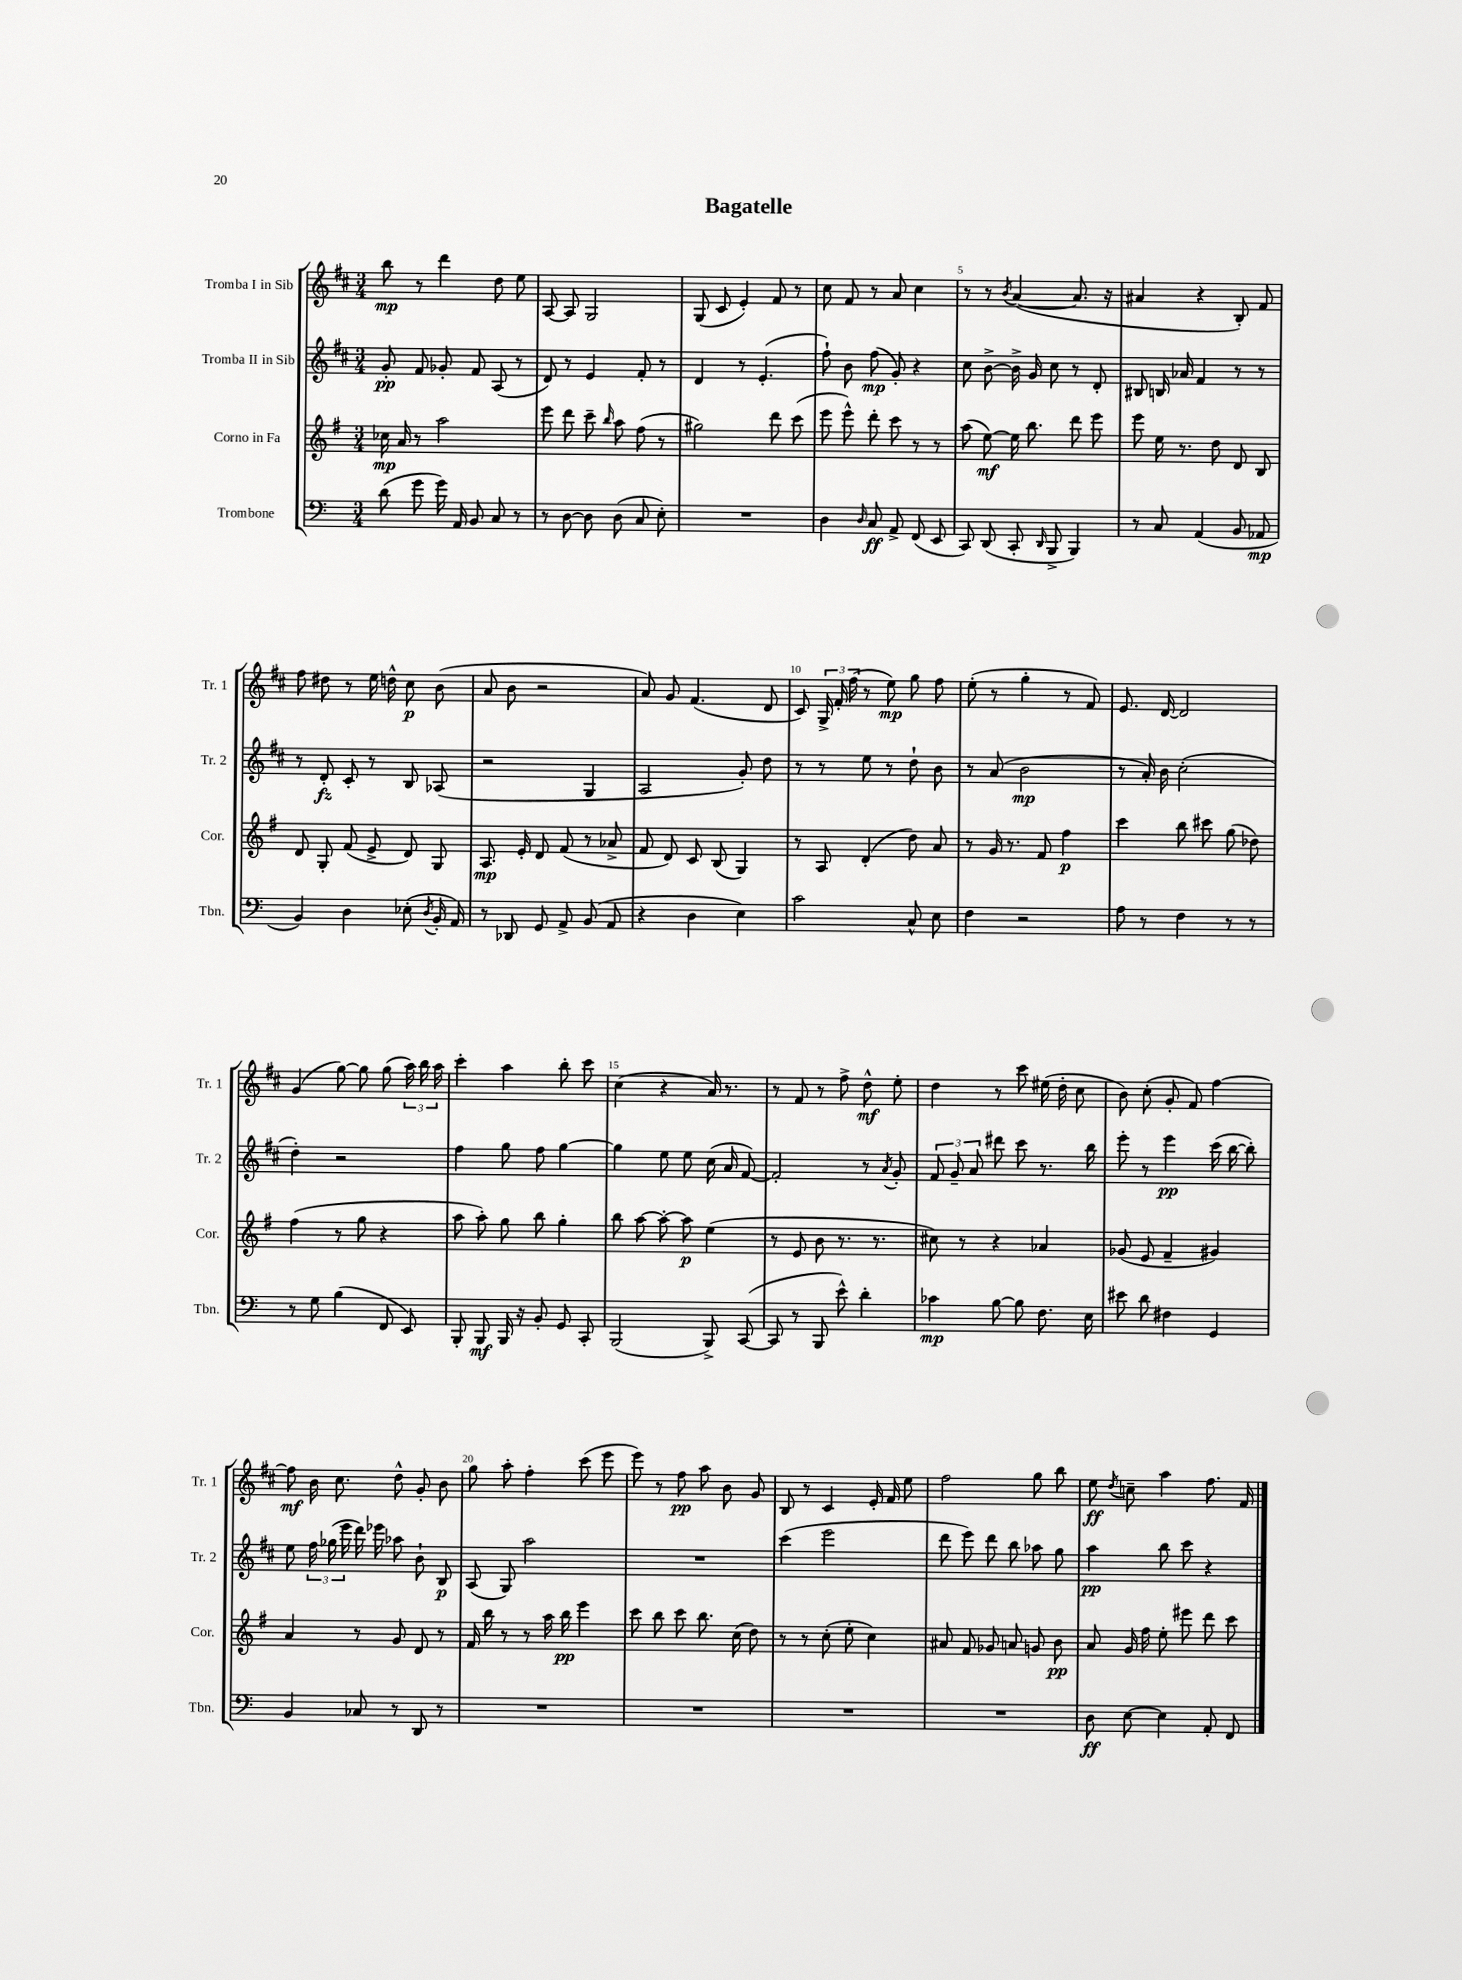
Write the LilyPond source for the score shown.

\header { title = "Bagatelle" }
<<
\new StaffGroup <<
\new Staff = "s0" \with { instrumentName = "Tromba I in Sib" shortInstrumentName = "Tr. 1" } {
    \clef treble \key d \major \numericTimeSignature \time 3/4
    \autoBeamOff b''8\mp r8 d'''4 d''8 e''8 |
    a8~ a8 g2 |
    g8( cis'8 e'4-.) fis'8 r8 |
    cis''8 fis'8 r8 a'8 cis''4 |
    r8 r8 \acciaccatura { b'8 } a'4~( a'8. r16 |
    ais'4 r4 b8-.) fis'8 |
    fis''8 dis''8 r8 e''16 d''16-^ cis''8\p b'8( |
    a'8 b'8 r2 |
    a'8) g'8 fis'4.( d'8 |
    cis'8) \tuplet 3/2 { g16-> fis'16-. fis''16( } r8 e''8\mp) g''8 fis''8 |
    e''8-.( r8 g''4-. r8 fis'8) |
    e'8. d'16~ d'2 |
    g'4( g''8~) g''8 g''8( \tuplet 3/2 { a''16) b''16 a''16 } |
    cis'''4-. a''4 b''8-. cis'''8 |
    cis''4( r4 a'16) r8. |
    r8 fis'8 r8 fis''8-> d''8-^\mf e''8-. |
    d''4 r8 cis'''8 eis''16( d''16-. cis''8 |
    b'8) cis''8-.( g'8-. fis'8) fis''4~ |
    fis''8\mf b'16 cis''8. d''8-^ g'8-. b'8 |
    g''8 a''8-. fis''4-. cis'''8( e'''8 |
    e'''8) r8 fis''8\pp a''8 b'8 g'8 |
    b8 r8 cis'4 e'16-. fis'16 e''8 |
    fis''2 g''8 b''8 |
    e''8\ff \acciaccatura { d''8 } c''8-- a''4 fis''8. fis'16 \bar "|." |
}
\new Staff = "s1" \with { instrumentName = "Tromba II in Sib" shortInstrumentName = "Tr. 2" } {
    \clef treble \key d \major \numericTimeSignature \time 3/4
    \autoBeamOff g'8-.\pp fis'8 ges'8-. fis'8 a8( r8 |
    d'8) r8 e'4 fis'8-. r8 |
    d'4 r8 e'4.-.( |
    fis''8-!) b'8 fis''8\mp( g'8-.) r4 |
    cis''8 b'8~-> b'16-> g'16 cis''8 r8 d'8-. |
    bis8 b16 aes'16 fis'4 r8 r8 |
    r8 d'8-.\fz cis'8-. r8 b8 aes8( |
    r2 g4 |
    a2 g'8-.) d''8 |
    r8 r8 e''8 r8 d''8-! b'8 |
    r8 a'8( b'2\mp |
    r8 a'16-.) b'16 cis''2-.( |
    d''4-.) r2 |
    fis''4 g''8 fis''8 g''4~ |
    g''4 e''8 e''8 cis''16( a'16 fis'8~) |
    fis'2-. r8 \acciaccatura { a'8 } g'8-. |
    \tuplet 3/2 { fis'8 g'8-- a'8 } dis'''8 cis'''8 r8. b''16 |
    e'''8-. r8 e'''4\pp cis'''16( b''16~ b''8-.) |
    e''8 \tuplet 3/2 { fis''16 ges''16( e'''16 } d'''16) ees'''16 aes''8 b'8-! b8\p |
    a8( g8) a''2 |
    R2. |
    cis'''4( e'''2 |
    d'''8 e'''8) d'''8 b''8 aes''8 g''8 |
    a''4\pp b''8 cis'''8 r4 \bar "|." |
}
\new Staff = "s2" \with { instrumentName = "Corno in Fa" shortInstrumentName = "Cor." } {
    \clef treble \key g \major \numericTimeSignature \time 3/4
    \autoBeamOff ces''16\mp a'16 r8 a''2 |
    e'''8 d'''8 c'''8-- \grace { b''16 } a''8 fis''8( r8 |
    gis''2) d'''8 c'''8( |
    e'''8 e'''8-^) d'''8-. c'''8 r8 r8 |
    a''8( e''8~\mf) e''16 b''8. d'''8 e'''8 |
    e'''8 e''16 r8. d''8 d'8 b8 |
    d'8 g8-. fis'8( e'8-> d'8) g8 |
    a8.\mp e'16-. d'8 fis'8( r8 aes'8-> |
    fis'8 d'8) c'8 b8( g4) |
    r8 a8 d'4-.( d''8) a'8 |
    r8 g'16 r8. fis'8 fis''4\p |
    c'''4 b''8 cis'''8 g''8( des''8) |
    fis''4( r8 g''8 r4 |
    a''8 a''8-.) g''8 b''8 g''4-. |
    b''8 a''8~ a''8~-. a''8\p e''4( |
    r8 e'8 b'8 r8. r8. |
    cis''8) r8 r4 aes'4 |
    ges'8( e'8 fis'4-- gis'4) |
    a'4 r8 g'8 d'8 r8 |
    fis'16 b''16 r8 r8 a''16 b''16\pp e'''4 |
    c'''8 b''8 c'''8 b''8. c''16( d''8) |
    r8 r8 c''8-.( e''8-. c''4) |
    ais'8 fis'8 ges'8 a'8 g'8 b'8\pp |
    a'8 g'16 fis''16 e''8-. eis'''8 d'''8 c'''8 \bar "|." |
}
\new Staff = "s3" \with { instrumentName = "Trombone" shortInstrumentName = "Tbn." } {
    \clef bass \key c \major \numericTimeSignature \time 3/4
    \autoBeamOff d'8( g'8 g'16) a,16 b,8 c8 r8 |
    r8 d8~ d8 d8( c8 e8-.) |
    R2. |
    d4 \grace { d16 } c8\ff a,8-> f,8( e,8 |
    c,8) d,8( c,8-. \grace { d,16 } b,,8-> b,,4) |
    r8 c8 a,4( b,8 aes,8\mp |
    b,4) d4 ees8-.( \acciaccatura { d8 } b,16-. a,16) |
    r8 des,8 g,8 a,8-> b,8( a,8 |
    r4 d4 e4) |
    c'2 c8-^ e8 |
    f4 r2 |
    a8 r8 f4 r8 r8 |
    r8 g8 b4( f,8 e,8) |
    b,,8-. b,,8\mf b,,16 r16 b,8-. g,8 c,8-. |
    b,,2( b,,8->) c,8~( |
    c,8 r8 b,,8 e'8-^) d'4-. |
    ces'4\mp b8~ b8 f8. e16 |
    eis'8 d'8 fis4 g,4 |
    b,4 ces8 r8 d,8 r8 |
    R2. |
    R2. |
    R2. |
    R2. |
    d8\ff e8~ e4 a,8-. f,8 \bar "|." |
}
>>
>>
\layout { \context { \Score \override BarNumber.break-visibility = ##(#f #t #t) barNumberVisibility = #(every-nth-bar-number-visible 5) } }
